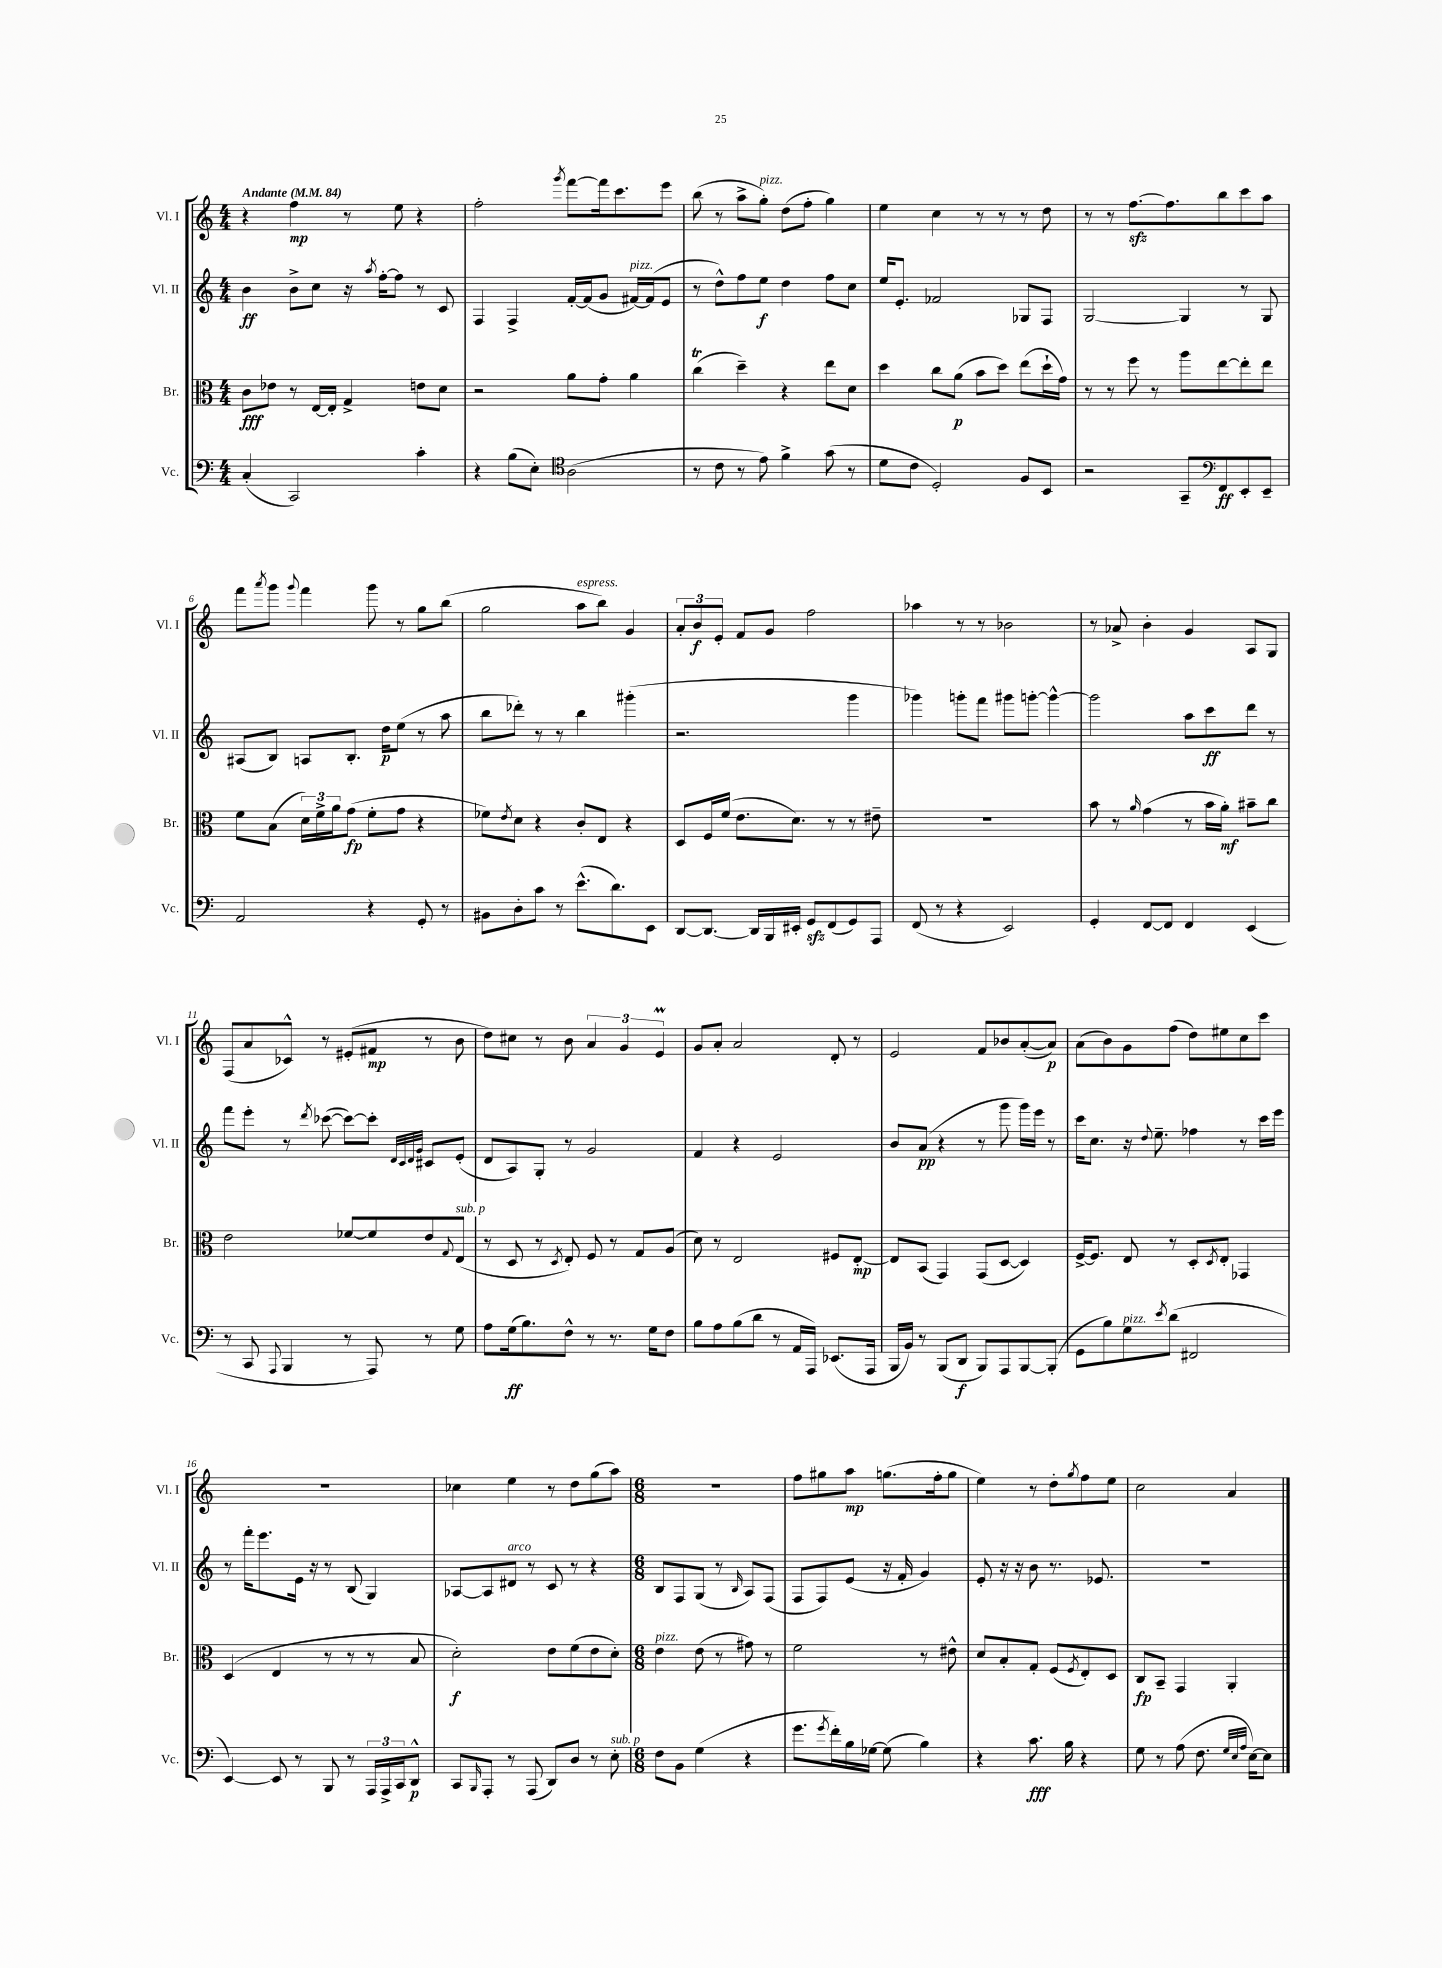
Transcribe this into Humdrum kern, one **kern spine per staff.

**kern	**dynam	**kern	**dynam	**kern	**dynam	**kern	**dynam
*part4	*part4	*part3	*part3	*part2	*part2	*part1	*part1
*staff4	*staff4	*staff3	*staff3	*staff2	*staff2	*staff1	*staff1
*I"Vc.	*	*I"Br.	*	*I"Vl. II	*	*I"Vl. I	*
*I'Vc.	*	*I'Br.	*	*I'Vl. II	*	*I'Vl. I	*
*clefF4	*	*clefC3	*	*clefG2	*	*clefG2	*
*k[]	*	*k[]	*	*k[]	*	*k[]	*
*M4/4	*	*M4/4	*	*M4/4	*	*M4/4	*
*MM84	*	*MM84	*	*MM84	*	*MM84	*
=1	=1	=1	=1	=1	=1	=1	=1
!	!	!	!	!	!	!LO:TX:a:B:t=Andante	!
(4C'/	.	8c\L	fff	4b\	ff	4r	.
.	.	8e-X\J	.	.	.	.	.
2CC/)	.	8r	.	8b^\L	.	4ff\	mp
.	.	[16E/LL	.	8cc\J	.	.	.
.	.	16E'/JJ]	.	.	.	.	.
.	.	4G^/	.	16r	.	8r	.
.	.	.	.	8qaa/	.	.	.
.	.	.	.	[16ff'\KL	.	.	.
.	.	.	.	8ff\J]	.	8ee\	.
4c'\	.	8en\L	.	8r	.	4r	.
.	.	8d\J	.	8c/	.	.	.
=2	=2	=2	=2	=2	=2	=2	=2
4r	.	2r	.	4F/	.	2ff'\	.
(8B\L	.	.	.	4F^/	.	.	.
8E'\J)	.	.	.	.	.	.	.
*clefC4	*	*	*	*	*	*	*
.	.	.	.	.	.	8qggg/	.
(2A\	.	8a\L	.	[16f'/LL	.	[8fff\L	.
.	.	.	.	(16f/J]	.	.	.
.	.	8g'\J	.	8g/J	.	16fff\k]	.
.	.	.	.	.	.	8.ccc\	.
!	!	!	!	!LO:TX:a:i:t=pizz.	!	!	!
.	.	4a\	.	[16f#X/LL)	.	.	.
.	.	.	.	(16f#/J]	.	.	.
.	.	.	.	8e/J	.	8eee\J	.
=3	=3	=3	=3	=3	=3	=3	=3
8r	.	(4ccT\	.	8r	.	(8bb\	.
8c\	.	.	.	8dd^^\L)	.	8r	.
8r	.	4dd~\)	.	8ff\	.	8aa^\L	.
!	!	!	!	!	!	!LO:TX:a:i:t=pizz.	!
8e\)	.	.	.	8ee\J	f	8gg'\J)	.
4f^\	.	4r	.	4dd\	.	(8dd\L	.
.	.	.	.	.	.	8ff'\J	.
(8g\	.	8ee\L	.	8ff\L	.	4gg\)	.
8r	.	8d\J	.	8cc\J	.	.	.
=4	=4	=4	=4	=4	=4	=4	=4
8d\L	.	4dd\	.	16ee/KL	.	4ee\	.
.	.	.	.	8.e'/J	.	.	.
8c\J	.	.	.	.	.	.	.
2D'/)	.	8cc\L	.	2f-X/	.	4cc\	.
.	.	(8a\J	p	.	.	.	.
.	.	8b\L	.	.	.	8r	.
.	.	8dd\J)	.	.	.	8r	.
8F/L	.	(8ee\L	.	8G-X/L	.	8r	.
8BB/J	.	16dd`\L	.	8F/J	.	8dd\	.
.	.	16g\JJ)	.	.	.	.	.
=5	=5	=5	=5	=5	=5	=5	=5
2r	.	8r	.	[2G/	.	8r	.
.	.	8r	.	.	.	8r	.
.	.	8ff\	.	.	.	[8.ffzz\L	.
.	.	8r	.	.	.	.	.
.	.	.	.	.	.	8.ff\]	.
8GG~/L	.	8aa\L	.	4G/]	.	.	.
8FF/	ff	[8ee\	.	.	.	8bb\	.
8EE'/	.	8ee'\]	.	8r	.	8ccc\	.
8EE~/J	.	8ee\J	.	8G/	.	8aa\J	.
!!LO:LB:g=z
=6	=6	=6	=6	=6	=6	=6	=6
*clefF4	*	*	*	*	*	*	*
2AA/	.	8f\L	.	(8A#X/L	.	8fff\L	.
.	.	.	.	.	.	8qaaa/	.
.	.	(8B\J	.	8B/J)	.	8ggg\J	.
.	.	.	.	.	.	8qqggg/	.
.	.	24d\LL)	.	8An/L	.	4fff\	.
.	.	24f^\	.	.	.	.	.
.	.	24a\J	.	.	.	.	.
.	.	(8g\J	fp	8.B'/J	.	.	.
4r	.	8f'\L	.	.	.	8ggg\	.
.	.	.	.	16dd\KL	p	.	.
.	.	8g\J	.	(8ee\J	.	8r	.
8GG'/	.	4r	.	8r	.	8gg\L	.
8r	.	.	.	8aa\	.	(8bb\J	.
=7	=7	=7	=7	=7	=7	=7	=7
8BB#X\L	.	8f-X\L)	.	8bb\L	.	2gg\	.
.	.	8qe/	.	.	.	.	.
8D'\	.	8d\J	.	8ddd-X'\J)	.	.	.
8c\J	.	4r	.	8r	.	.	.
8r	.	.	.	8r	.	.	.
!	!	!	!	!	!	!LO:TX:a:i:t=espress.	!
(8.e^^\L	.	8c'/L	.	4bb\	.	8aa\L	.
.	.	8E/J	.	.	.	8bb\J)	.
8.d\)	.	.	.	.	.	.	.
.	.	4r	.	(4ggg#X'\	.	4g/	.
8EE\J	.	.	.	.	.	.	.
=8	=8	=8	=8	=8	=8	=8	=8
[8DD/L	.	8D/L	.	2.r	.	12a'/L	.
.	.	.	.	.	.	12b/	f
8.DD/J_	.	16F/L	.	.	.	.	.
.	.	.	.	.	.	12e'/J	.
.	.	(16f/JJ	.	.	.	.	.
.	.	8.e\L	.	.	.	8f/L	.
16DD/LL]	.	.	.	.	.	.	.
16BBB/	.	.	.	.	.	8g/J	.
16EE#X'/JJ	.	8.d\J)	.	.	.	.	.
8GGzz/L	.	.	.	.	.	2ff\	.
(8FF/	.	8r	.	.	.	.	.
8GG/)	.	8r	.	4ggg\	.	.	.
8AAA/J	.	8e#X~\	.	.	.	.	.
=9	=9	=9	=9	=9	=9	=9	=9
(8FF/	.	1r	.	4ggg-X\)	.	4aa-X\	.
8r	.	.	.	.	.	.	.
4r	.	.	.	8gggn'\L	.	8r	.
.	.	.	.	8fff\J	.	8r	.
2EE/)	.	.	.	8ggg#X\L	.	2b-X\	.
.	.	.	.	[8gggn'\J	.	.	.
.	.	.	.	4ggg^^\_	.	.	.
=10	=10	=10	=10	=10	=10	=10	=10
4GG'/	.	8b\	.	2ggg\]	.	8r	.
.	.	8r	.	.	.	8a-X^/	.
.	.	16qqa/	.	.	.	.	.
[8FF/L	.	(4g\	.	.	.	4b'\	.
8FF/J]	.	.	.	.	.	.	.
4FF/	.	8r	.	8aa\L	.	4g/	.
.	.	16b\LL	.	8ccc\	ff	.	.
.	.	16a'\JJ)	mf	.	.	.	.
(4EE/	.	8b#X~\L	.	8ddd\J	.	8A/L	.
.	.	8cc\J	.	8r	.	8G/J	.
!!LO:LB:g=z
=11	=11	=11	=11	=11	=11	=11	=11
8r	.	2e\	.	8fff\L	.	(8F/L	.
8CC/	.	.	.	8eee'\J	.	8a/	.
8qqAAA/	.	.	.	.	.	.	.
4BBB/	.	.	.	8r	.	8c-X^^/J)	.
.	.	.	.	8qddd/	.	.	.
.	.	.	.	([8ccc-X\	.	8r	.
8r	.	[8f-X/L	.	8ccc-\L_)	.	(8e#X'/L	.
8AAA/)	.	8f-/]	.	8ccc-'\J]	.	8f#X/J	mp
.	.	.	.	32qqd/LLL	.	.	.
.	.	.	.	32qqc/	.	.	.
.	.	.	.	32qqd/	.	.	.
.	.	.	.	32qqg/JJJ	.	.	.
8r	.	8e/	.	8c#X/L	.	8r	.
.	.	8qqG/	.	.	.	.	.
!	!	!LO:TX:a:i:t=sub. p	!	!	!	!	!
8G\	.	(8E/J	.	(8e'/J	.	8b\	.
=12	=12	=12	=12	=12	=12	=12	=12
8A\L	.	8r	.	8d/L	.	8dd\L)	.
(16G\k	ff	8D/	.	8A/)	.	8cc#X\J	.
8.B\)	.	.	.	.	.	.	.
.	.	8r	.	8G'/J	.	8r	.
.	.	8qD/	.	.	.	.	.
8F^^\J	.	8E'/)	.	8r	.	8b\	.
8r	.	8F/	.	2g/	.	6a/	.
8.r	.	8r	.	.	.	.	.
.	.	.	.	.	.	6g/	.
.	.	8G/L	.	.	.	.	.
16G\KL	.	.	.	.	.	.	.
.	.	.	.	.	.	6em/	.
8F\J	.	(8A/J	.	.	.	.	.
=13	=13	=13	=13	=13	=13	=13	=13
8B\L	.	8d\)	.	4f/	.	8g/L	.
8A\	.	8r	.	.	.	8a'/J	.
(8B\	.	2E/	.	4r	.	2a/	.
8d\J	.	.	.	.	.	.	.
8r	.	.	.	2e/	.	.	.
16AA/LL	.	.	.	.	.	.	.
16AAA/JJ)	.	.	.	.	.	.	.
(8.EE-X/L	.	8F#X/L	.	.	.	8d'/	.
.	.	[8E'/J	mp	.	.	8r	.
16AAA/Jk	.	.	.	.	.	.	.
=14	=14	=14	=14	=14	=14	=14	=14
16BBB/LL	.	8E/L]	.	8b/L	.	2e/	.
16BB/JJ)	.	.	.	.	.	.	.
8r	.	(8BB/J	.	(8a/J	pp	.	.
(8BBB/L	.	4GG/)	.	4r	.	.	.
8DD/J	f	.	.	.	.	.	.
8BBB/L)	.	(8GG/L	.	8r	.	8f/L	.
8AAA/	.	[8D/J	.	8ggg\	.	8b-X/	.
[8BBB/	.	4D/])	.	16ggg\LL)	.	([8a'/	.
.	.	.	.	16eee\JJ	.	.	.
(8BBB'/J]	.	.	.	8r	.	8a/J])	p
=15	=15	=15	=15	=15	=15	=15	=15
8GG\L	.	[16F^/KL	.	16ccc\KL	.	(8a\L	.
.	.	8.F/J]	.	8.cc\J	.	.	.
8B\)	.	.	.	.	.	8b\)	.
!LO:TX:a:i:t=pizz.	!	!	!	!	!	!	!
8G\	.	8E/	.	16r	.	8g\	.
.	.	.	.	8qqdd/	.	.	.
.	.	.	.	8.ee~\	.	.	.
8qe/	.	.	.	.	.	.	.
(8d\J	.	8r	.	.	.	(8ff\J	.
2FF#X/	.	8D'/L	.	4ff-X\	.	8dd\L)	.
.	.	8qD/	.	.	.	.	.
.	.	8E'/J	.	.	.	8ee#X\	.
.	.	4GG-X/	.	8r	.	8cc\	.
.	.	.	.	16ccc\LL	.	8ccc\J	.
.	.	.	.	16eee\JJ	.	.	.
!!LO:LB:g=z
=16	=16	=16	=16	=16	=16	=16	=16
[4EE/)	.	(4D/	.	8r	.	1r	.
.	.	.	.	16fff'\KL	.	.	.
.	.	.	.	8.eee\	.	.	.
8EE/]	.	4E/	.	.	.	.	.
8r	.	.	.	16e\Jk	.	.	.
.	.	.	.	16r	.	.	.
8BBB/	.	8r	.	8r	.	.	.
8r	.	8r	.	(8B/	.	.	.
24AAA/LL	.	8r	.	4G/)	.	.	.
24AAA^/	.	.	.	.	.	.	.
24CC/J	.	.	.	.	.	.	.
8DD^^/J	p	8B/	.	.	.	.	.
=17	=17	=17	=17	=17	=17	=17	=17
8CC/L	.	2d'\)	f	[8A-X/L	.	4cc-X\	.
16qqBBB/	.	.	.	.	.	.	.
8AAA'/J	.	.	.	8A-/]	.	.	.
!	!	!	!	!LO:TX:a:i:t=arco	!	!	!
8r	.	.	.	8d#X/J	.	4ee\	.
(8AAA/	.	.	.	8r	.	.	.
8DD/L)	.	8e\L	.	8c/	.	8r	.
8D/J	.	(8f\	.	8r	.	8dd\L	.
8r	.	8e\	.	4r	.	(8gg\	.
!LO:TX:a:i:t=sub. p	!	!	!	!	!	!	!
8E'\	.	8d'\J)	.	.	.	8aa\J)	.
=18	=18	=18	=18	=18	=18	=18	=18
*M6/8	*	*M6/8	*	*M6/8	*	*M6/8	*
!	!	!LO:TX:a:i:t=pizz.	!	!	!	!	!
8F\L	.	4e\	.	8B/L	.	2.r	.
8BB\J	.	.	.	8F/	.	.	.
(4G\	.	(8e\	.	(8G/J	.	.	.
.	.	8r	.	8r	.	.	.
.	.	.	.	16qqB/	.	.	.
4r	.	8g#X\)	.	8A/L)	.	.	.
.	.	8r	.	(8F/J	.	.	.
=19	=19	=19	=19	=19	=19	=19	=19
8.g\L	.	2f\	.	8F/L	.	8ff\L	.
.	.	.	.	8F/)	.	8gg#X\	.
8qg/	.	.	.	.	.	.	.
16f'\L)	.	.	.	.	.	.	.
16B\	.	.	.	(8e/J	.	8aa\J	mp
[16G-X\JJ	.	.	.	.	.	.	.
(8G-\]	.	.	.	16r	.	(8.ggn\L	.
.	.	.	.	16f'/	.	.	.
4B\)	.	8r	.	4g/)	.	.	.
.	.	.	.	.	.	16ff'\k	.
.	.	8e#X^^\	.	.	.	8gg\J	.
=20	=20	=20	=20	=20	=20	=20	=20
4r	.	8d/L	.	8e'/	.	4ee\)	.
.	.	8B'/	.	16r	.	.	.
.	.	.	.	16r	.	.	.
8.c\	fff	8G'/J	.	8b\	.	8r	.
.	.	(8F/L	.	8.r	.	8dd'\L	.
16B\	.	.	.	.	.	.	.
.	.	8qF/	.	.	.	8qgg/	.
4r	.	8E'/)	.	.	.	8ff\	.
.	.	.	.	8.e-X/	.	.	.
.	.	8D/J	.	.	.	8ee\J	.
=21	=21	=21	=21	=21	=21	=21	=21
8G\	.	8C/L	fp	2.r	.	2cc\	.
8r	.	8BB~/J	.	.	.	.	.
(8A\	.	4GG/	.	.	.	.	.
8.F\	.	.	.	.	.	.	.
.	.	4AA'/	.	.	.	4a/	.
32qqG/LLL	.	.	.	.	.	.	.
32qqE/	.	.	.	.	.	.	.
32qqA/JJJ	.	.	.	.	.	.	.
[16E\KL)	.	.	.	.	.	.	.
8E\J]	.	.	.	.	.	.	.
==	==	==	==	==	==	==	==
*-	*-	*-	*-	*-	*-	*-	*-
